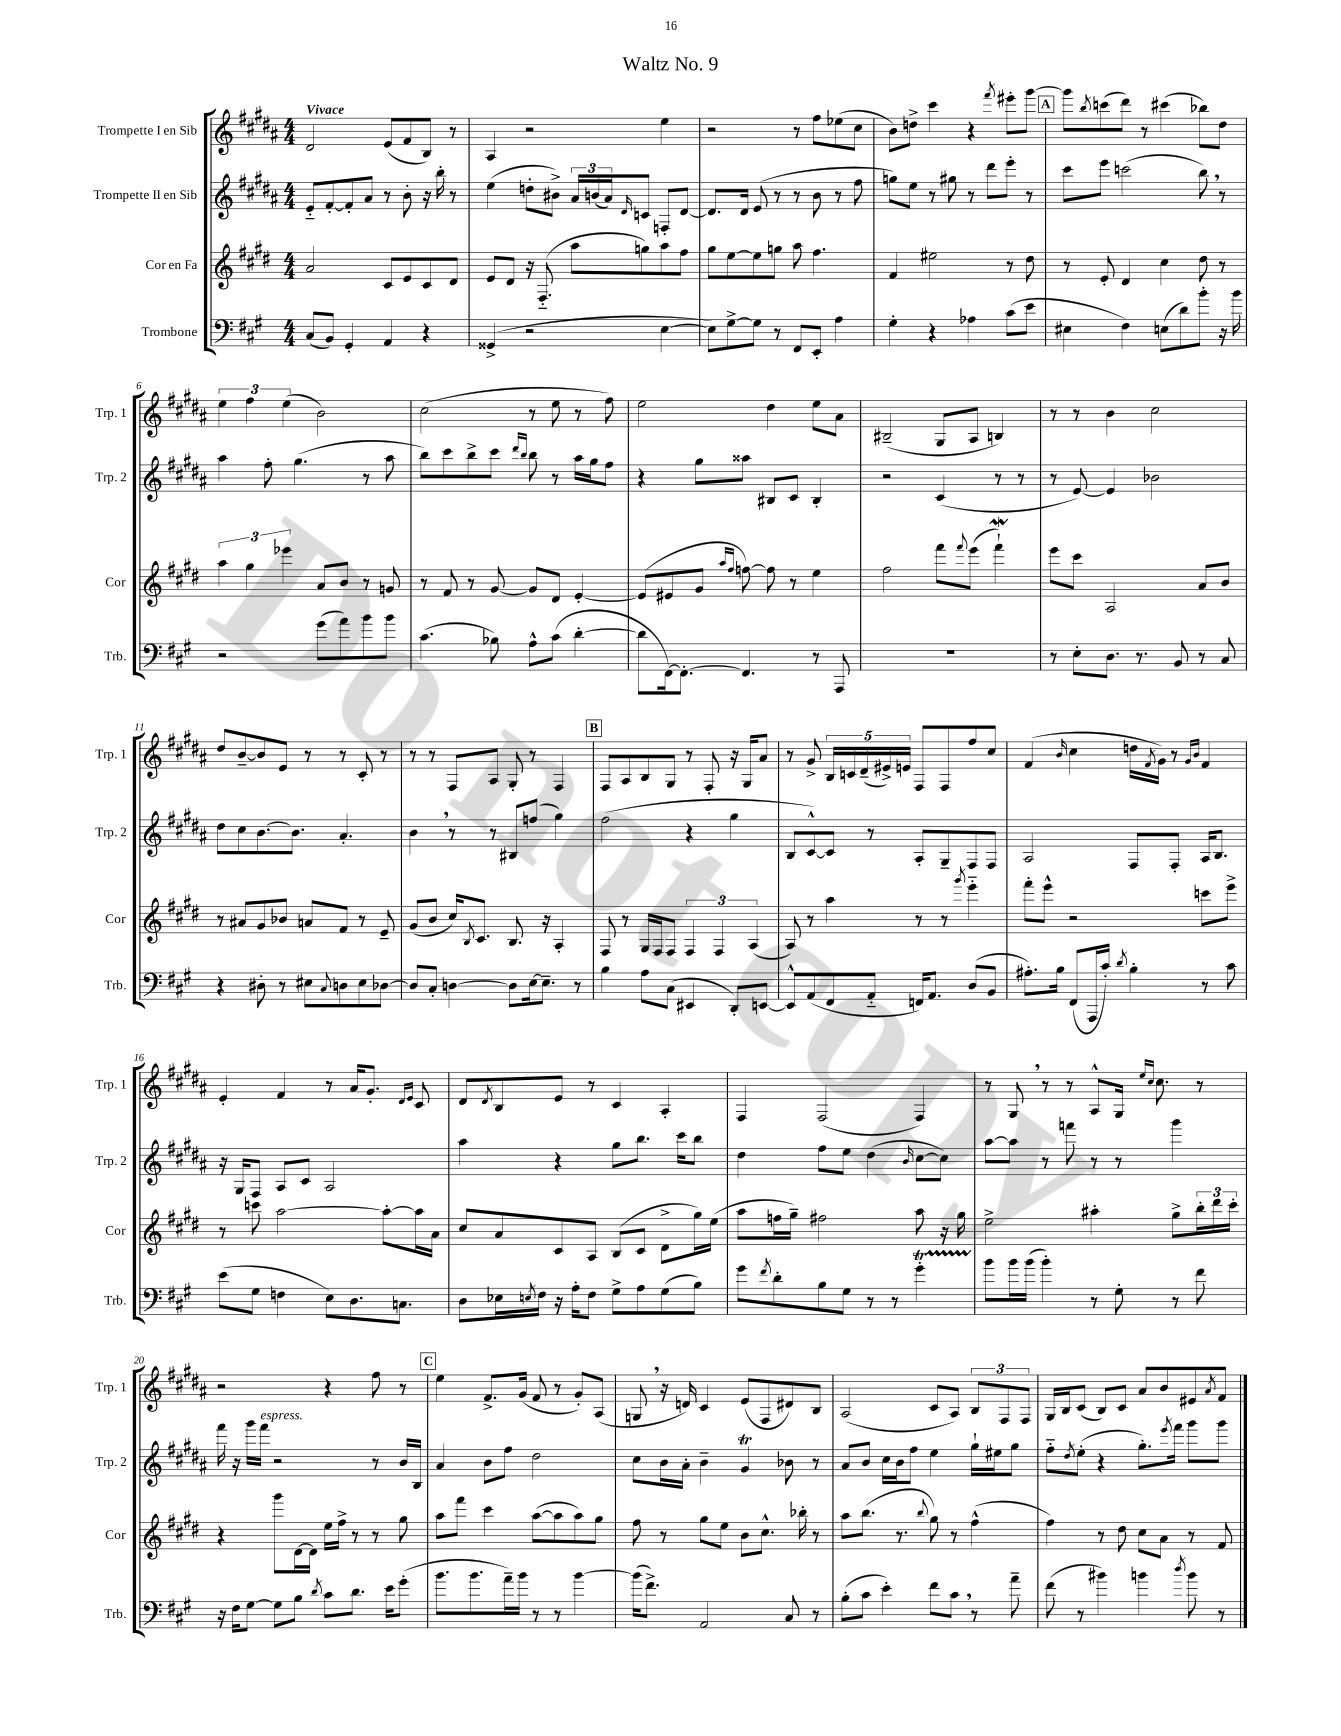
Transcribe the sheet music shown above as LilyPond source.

\header { title = "Waltz No. 9" }
<<
\new StaffGroup <<
\new Staff = "s0" \with { instrumentName = "Trompette I en Sib" shortInstrumentName = "Trp. 1" } {
    \clef treble \key b \major \numericTimeSignature \time 4/4 \tempo "Vivace"
    dis'2 e'8( fis'8 b8) r8 |
    ais4 r2 e''4 |
    r2 r8 fis''8 ees''8( cis''8 |
    b'8) d''8-> cis'''4 r4 \acciaccatura { fis'''8 } eis'''8-. gis'''8~ |
    \mark \markup { \box "A" } gis'''8 \acciaccatura { b''8 } c'''8( dis'''8) r8 cis'''4( bes''8) dis''8 |
    \tuplet 3/2 { e''4 fis''4 e''4( } b'2) |
    cis''2( r8 e''8 r8 fis''8) |
    e''2 dis''4 e''8 ais'8 |
    bis2--( gis8 ais8 b4) |
    r8 r8 b'4 cis''2 |
    dis''8 b'8~-- b'8 e'8 r8 r8 cis'8-. r8 |
    r8 r8 fis8 ais8 gis8-. r8 fis4 |
    \mark \markup { \box "B" } fis8 ais8 b8 gis8 r8 fis8-. r16 gis16 ais'8 |
    r8 gis'8-> \tuplet 5/4 { b16 c'16 dis'16--( eis'16->) e'16 } fis8 fis8 fis''8 cis''8 |
    fis'4( \grace { b'16 } cis''4 d''16 \acciaccatura { fis'8 } gis'16) r8 \grace { gis'16 b'16 } fis'4 |
    e'4-. fis'4 r8 ais'16 gis'8.-. \grace { dis'16 e'16 } cis'8 |
    dis'8 \acciaccatura { dis'8 } b8 e'8 r8 cis'4 ais4-. |
    fis4 fis2( fis4) |
    r8 gis8 \breathe r8 r8 ais8-^ gis16 \grace { e''16 cis''16 } cis''8. r8 |
    r2 r4 fis''8 r8 |
    \mark \markup { \box "C" } e''4 fis'8.-> gis'16( fis'8 r8 gis'8-.) ais8( |
    g8 \breathe r16 d'16) cis'4 e'8( fis8 dis'8) b8 |
    ais2( cis'8 ais8) \tuplet 3/2 { b8 fis8 fis8 } |
    gis16 b16 cis'8( b8) cis'8 ais'8 b'8 eis'8 \acciaccatura { ais'8 } fis'8 \bar "|." |
}
\new Staff = "s1" \with { instrumentName = "Trompette II en Sib" shortInstrumentName = "Trp. 2" } {
    \clef treble \key b \major \numericTimeSignature \time 4/4
    e'8-_ fis'8~-. fis'8-. ais'8 r8 b'8-. r16 b''16-. r8 |
    e''4( d''8-. bis'8->) \tuplet 3/2 { ais'16 b'16( ais'16) } \grace { dis'16 } c'8 f8-. dis'8~ |
    dis'8. dis'16 e'8( r8 r8 b'8 r8 fis''8 |
    g''8) e''8 r8 gis''8 r8 dis'''8 e'''8-. r8 |
    \mark \markup { \box "A" } cis'''8 e'''8 c'''2( b''8) \breathe r8 |
    ais''4 fis''8-. gis''4.( r8 ais''8 |
    b''8) cis'''8 b''8-> cis'''8 \grace { dis'''16 b''16 } b''8 r8 ais''16 gis''16 fis''8 |
    r4 gis''8 aisis''8 bis8 cis'8 bis4-. |
    r2 cis'4( r8 r8 |
    r8 e'8~) e'4 bes'2 |
    dis''8 cis''8 b'8.~ b'8. ais'4.-. |
    b'4 \breathe r8 r8 bis8 f''8( gis''4) |
    \mark \markup { \box "B" } fis''2( r4 gis''4 |
    b8 cis'8~-^) cis'8 r8 ais8-. gis8-- fis8 fis8 |
    ais2 fis8 fis8-. ais16 b8. |
    r16 gis16 fis8 ais8 cis'8 ais2 |
    ais''4 r4 gis''8 b''8. cis'''16 b''8 |
    dis''4 fis''8 e''8 dis''4( \grace { b'16 } cis''8~ cis''8) |
    ais''8~ ais''8 r8 f'''8 r8 r8 gis'''4 |
    fis'''16 r16 gis'''16 fis'''16^\markup { \italic "espress." } r2 r8 b'16 b16 |
    \mark \markup { \box "C" } ais'4 b'8 fis''8 dis''2 |
    cis''8 b'16 ais'16-. b'4-- gis'4\trill bes'8 r8 |
    ais'8 b'8 cis''16 b'16 fis''8 e''4 gis''16-! eis''16 gis''8 |
    fis''8-_ \acciaccatura { dis''8 } e''8-.( r4 gis''8.-.) \acciaccatura { e'''8 } fis'''16 gis'''8 gis'''8 \bar "|." |
}
\new Staff = "s2" \with { instrumentName = "Cor en Fa" shortInstrumentName = "Cor" } {
    \clef treble \key e \major \numericTimeSignature \time 4/4
    a'2 cis'8 e'8 cis'8 dis'8 |
    e'8 dis'8 r16 fis8.-_( a''8 g''8) a''8 fis''8 |
    gis''8 e''8~ e''8 g''8 a''8 fis''4. |
    fis'4 eis''2 r8 dis''8 |
    \mark \markup { \box "A" } r8 e'8-. dis'4 cis''4 dis''8 r8 |
    \tuplet 3/2 { a''4 gis''4 ees'''4 } a'8 b'8 r8 g'8 |
    r8 fis'8 r8 gis'8~ gis'8 dis'8 e'4~-. |
    e'8( eis'8 gis'8 \grace { a''16 fis''16 } f''8~) f''8 r8 e''4 |
    fis''2 fis'''8 \appoggiatura { fis'''8 } e'''8( fis'''4-!\mordent) |
    e'''8 cis'''8 a2 a'8 b'8 |
    r8 ais'8 gis'8 bes'8 a'8 fis'8 r8 e'8-- |
    gis'8( b'8 cis''16) \acciaccatura { b8 } cis'8. b8. r16 a4-. |
    \mark \markup { \box "B" } fis8 r8 gis16 fis16 fis8 \tuplet 3/2 { fis4 fis4 a4( } |
    a8) r8 a''4 r8 r8 \acciaccatura { gis'''8 } e'''4-_ |
    fis'''8-. e'''8-^ r2 c'''8 e'''8-> |
    r8 c'''8 a''2~ a''8~-. a''16 a'16 |
    cis''8 a'8 cis'8 a8 b8( cis'8 dis'8-> gis''16) e''16( |
    a''8 f''16 gis''16--) fis''2 a''8 r16 gis''16 |
    e''2-> ais''4-. gis''8-> \tuplet 3/2 { b''16-. dis'''16 cis'''16-. } |
    r4 gis'''8 dis'16~ dis'16 e''16 fis''16-> r8 r8 gis''8 |
    \mark \markup { \box "C" } a''8 fis'''8 cis'''4 a''8~( a''8 a''8) gis''8 |
    fis''8 r8 gis''8 e''8 b'8 cis''8.-^ bes''16-. r8 |
    a''8 b''8.( r8. \appoggiatura { b''8 } gis''8) r8 fis''4-^( |
    fis''4) r8 dis''8 cis''8 a'8 r8 fis'8 \bar "|." |
}
\new Staff = "s3" \with { instrumentName = "Trombone" shortInstrumentName = "Trb." } {
    \clef bass \key a \major \numericTimeSignature \time 4/4
    cis8( b,8) gis,4-. a,4 r4 |
    gisis,4->( r2 e4~ |
    e8) gis8~-> gis8 r8 fis,8 e,8-. a4 |
    gis4-. r4 aes4 cis'8( e'8 |
    \mark \markup { \box "A" } eis4 fis4) e8( d'8) b'8-. r16 b'16 |
    r2 gis'8( a'8) b'8 b'8 |
    cis'4.( bes8) a8-^ cis'8( d'4~-. |
    d'8 fis,16~) fis,8.~-. fis,4. r8 a,,8 |
    R1 |
    r8 e8-. d8. r8. b,8 r8 cis8 |
    r4 dis8-. r8 eis8 \appoggiatura { cis8 } d8 eis8 des8~ |
    des8 cis8-. d4~ d8 e16~ e8.-- r8 |
    \mark \markup { \box "B" } b4 a8 cis8( eis,4 d,8-.) e,8~ |
    e,8-^ a,8( fis,8 a,8-_ f,16) a,8. d8( b,8 |
    ais8.-.) b16 fis,8( a,,16 cis'16-.) \acciaccatura { d'8 } b4-. r8 cis'8 |
    e'8( gis8 f4 e8) d8. c8. |
    d8 ees16 \acciaccatura { e8 } fis16 r16 a16-. fis8 gis8-> a8 gis8( b8) |
    gis'8 \acciaccatura { fis'8 } d'8-. b8 gis8 r8 r8 gis'4-.\startTrillSpan |
    b'8\stopTrillSpan b'16 b'16( b'4-.) r8 gis8-. r8 fis'8 |
    r16 fis16 gis8~ gis8 b8 \acciaccatura { d'8 } cis'8 d'8. e'16 gis'8-.( |
    \mark \markup { \box "C" } b'8. b'8. a'16--) b'16 r8 r8 b'4~ |
    b'16( fis'8.->) a,2 cis8 r8 |
    b8-.( cis'8 e'4-.) fis'8 cis'8 \breathe r8 a'8-- |
    fis'8( r8 bis'4) b'4 \acciaccatura { d''8 } b'8 r8 \bar "|." |
}
>>
>>
